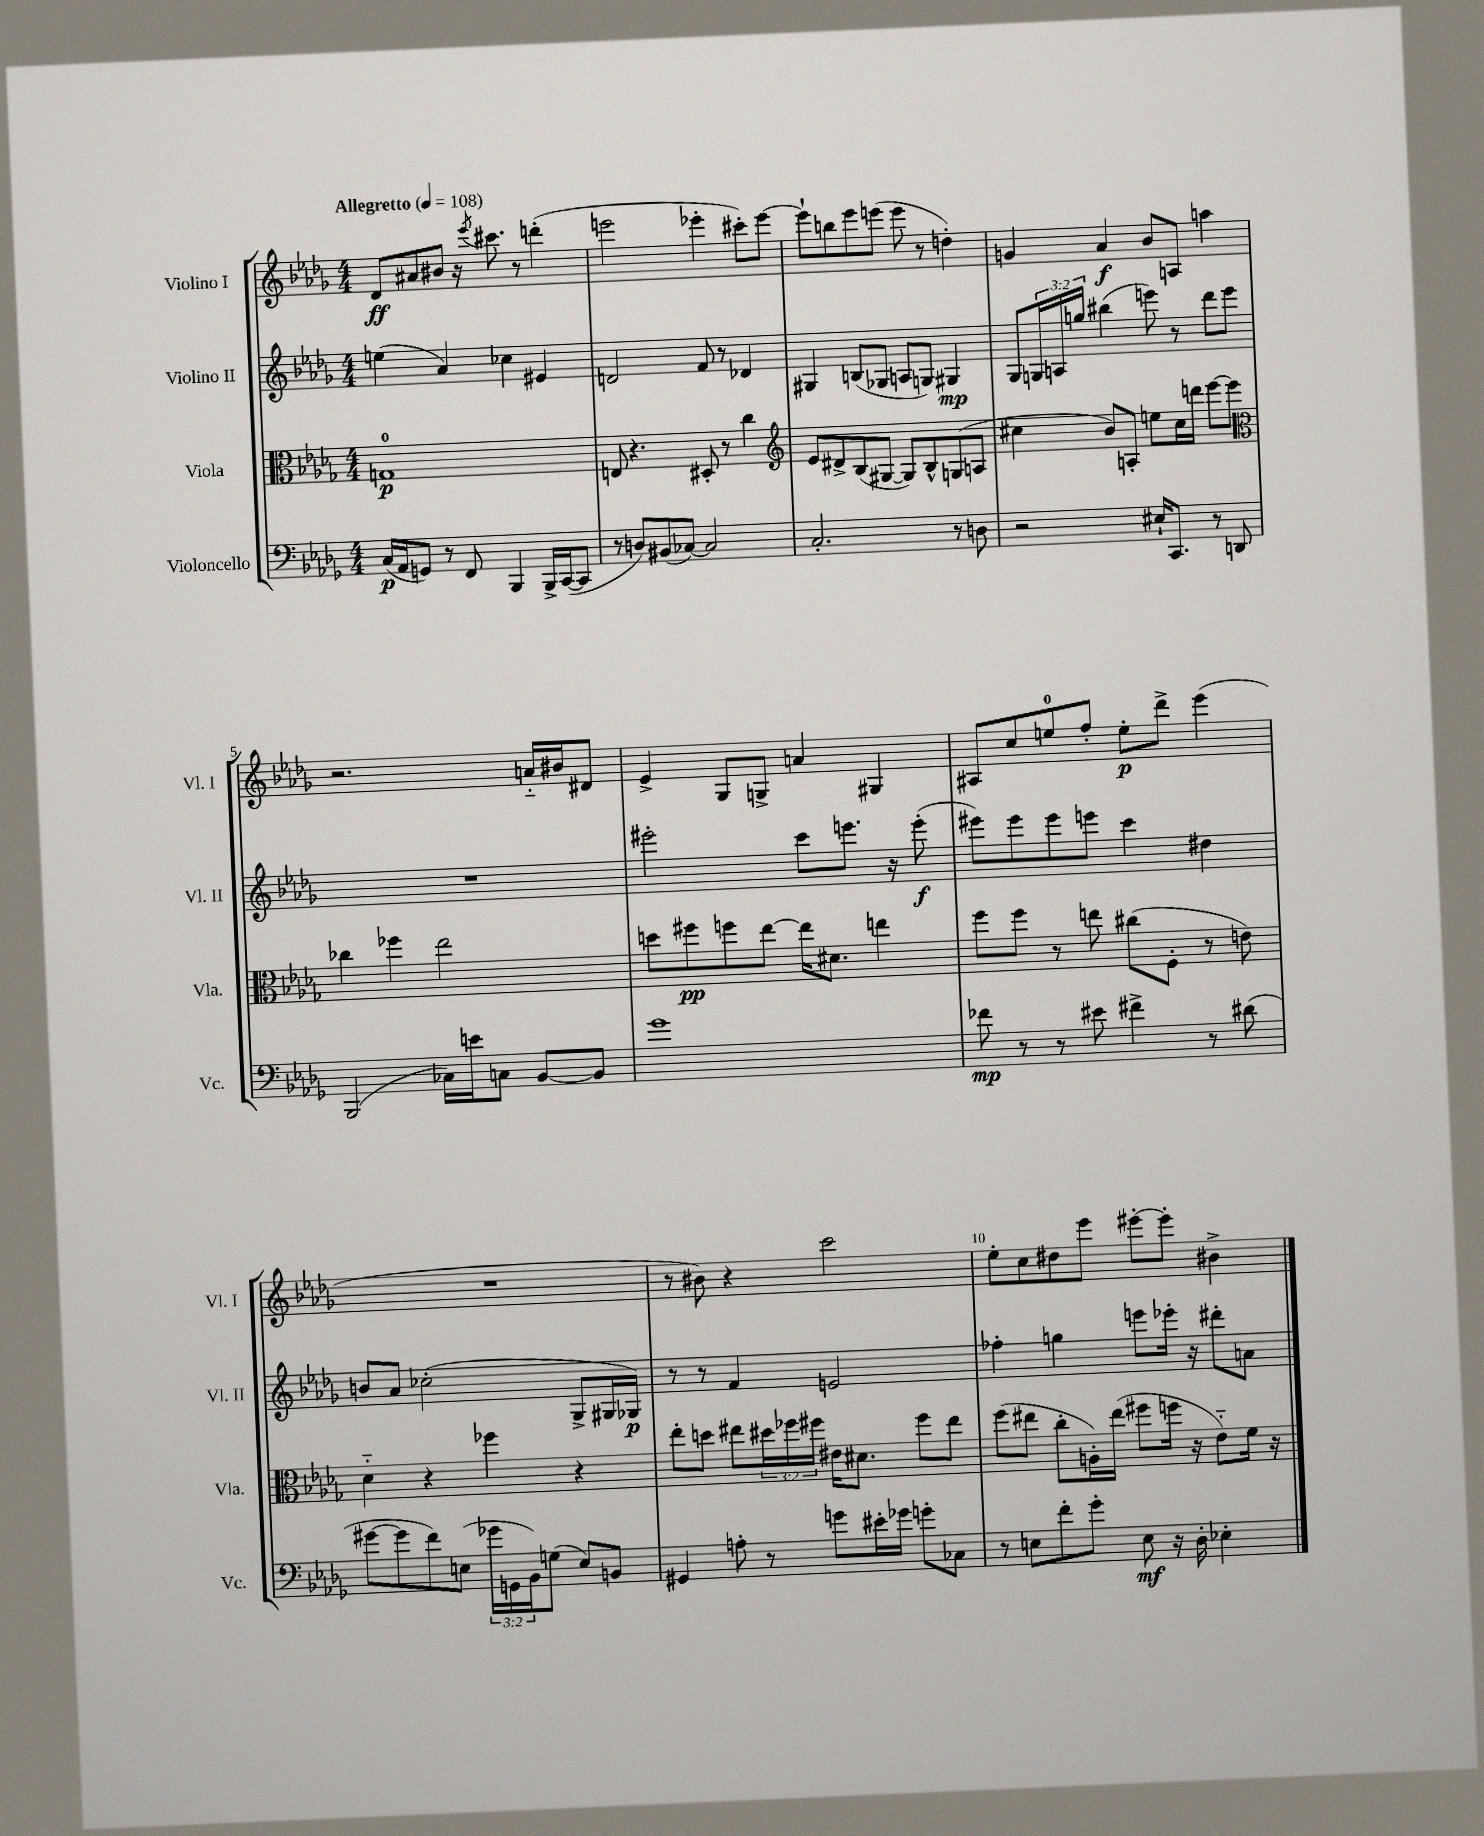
<<
\new StaffGroup <<
\new Staff = "s0" \with { instrumentName = "Violino I" shortInstrumentName = "Vl. I" } {
    \clef treble \key des \major \numericTimeSignature \time 4/4 \tempo "Allegretto" 4 = 108
    des'8\ff ais'8 bis'8 r16 \acciaccatura { ees'''8 } cis'''8. r8 d'''4-.( |
    e'''2 ees'''4-. cis'''8-.) ees'''8~ |
    ees'''8-! b''8 ees'''8 e'''8( e'''8 r8 d''4-.) |
    g'4 aes'4\f bes'8 a8 a''4 |
    r2. a'16-_ bis'16 dis'8 |
    ees'4-> ges8 g8-> a'4 gis4 |
    ais8 c''8 e''8-0 f''8-. e''8-.\p des'''8-> ees'''4( |
    R1 |
    r8 bis'8) r4 c'''2 |
    ees''8-. c''8 dis''8 ees'''8 eis'''8~-. eis'''8-. bis'4-> \bar "|." |
}
\new Staff = "s1" \with { instrumentName = "Violino II" shortInstrumentName = "Vl. II" } {
    \clef treble \key des \major \numericTimeSignature \time 4/4 \override Staff.TupletNumber.text = #tuplet-number::calc-fraction-text
    e''4( aes'4) ces''4 eis'4 |
    d'2 f'8 r8 des'4 |
    gis4 b8( ges8 a8 g8) gis4\mp |
    ges8 \tuplet 3/2 { g16 a16 g''16 } bis''4( e'''8) r8 des'''8 e'''8 |
    R1 |
    eis'''2-. c'''8 e'''8. r16 e'''8-.\f( |
    eis'''8) eis'''8 eis'''8 e'''8 c'''4 dis''4 |
    b'8 aes'8 ces''2-.( ges8-> gis16 ges16\p) |
    r8 r8 f'4 e'2 |
    fes''4-. g''4 e'''8 ees'''16-. r16 dis'''8-. a'8 \bar "|." |
}
\new Staff = "s2" \with { instrumentName = "Viola" shortInstrumentName = "Vla." } {
    \clef alto \key des \major \numericTimeSignature \time 4/4 \override Staff.TupletNumber.text = #tuplet-number::calc-fraction-text
    g1-0\p |
    e8 r4. dis8-. r8 c''4 |
    \clef treble ees'8 dis'8-> bes8( gis8~ gis8) bes8-^ g8( a8 |
    cis''4 bes'8) a8-. e''8 cis''16 d'''16 ees'''8~ ees'''8 |
    \clef alto ces''4 fes''4 ees''2 |
    d''8 fis''8\pp f''8 ees''8~ ees''16 dis'8. e''4 |
    f''8 f''8 r8 e''8 cis''8( f8-. r8 e'8) |
    des'4-_ r4 fes''4 r4 |
    ees''8-. d''8 eis''8 \tuplet 3/2 { dis''16 fes''16 fis''16 } eis'16 dis'8. fis''8 eis''8 |
    f''8( eis''8 c''8-. a16-.) eis''16( fis''8 f''16 r16 ees'8-_) f'16 r16 \bar "|." |
}
\new Staff = "s3" \with { instrumentName = "Violoncello" shortInstrumentName = "Vc." } {
    \clef bass \key des \major \numericTimeSignature \time 4/4 \override Staff.TupletNumber.text = #tuplet-number::calc-fraction-text
    c16\p( aes,16 g,8) r8 f,8 bes,,4 bes,,16-> c,16~( c,8 |
    r8 d8) bis,8( ces8~) ces2 |
    c2.-. r8 d8 |
    r2 eis16-! c,8. r8 d,8 |
    bes,,2( ces16) e'16 c8 bes,8~ bes,8 |
    ges'1 |
    fes'8\mp r8 r8 eis'8 fis'4-> r8 dis'8( |
    gis'8~ gis'8 f'8) e8( \tuplet 3/2 { ges'16 g,16 bes,16) } g8( e8) b,8 |
    gis,4 a8-. r8 g'8 eis'16-. ges'16 g'8-. ces8 |
    r8 e8 f'8-. ges'8-. e8\mf r16 des16-. ees4-. \bar "|." |
}
>>
>>
\layout { \context { \Score \override BarNumber.break-visibility = ##(#f #t #t) barNumberVisibility = #(every-nth-bar-number-visible 5) } }
